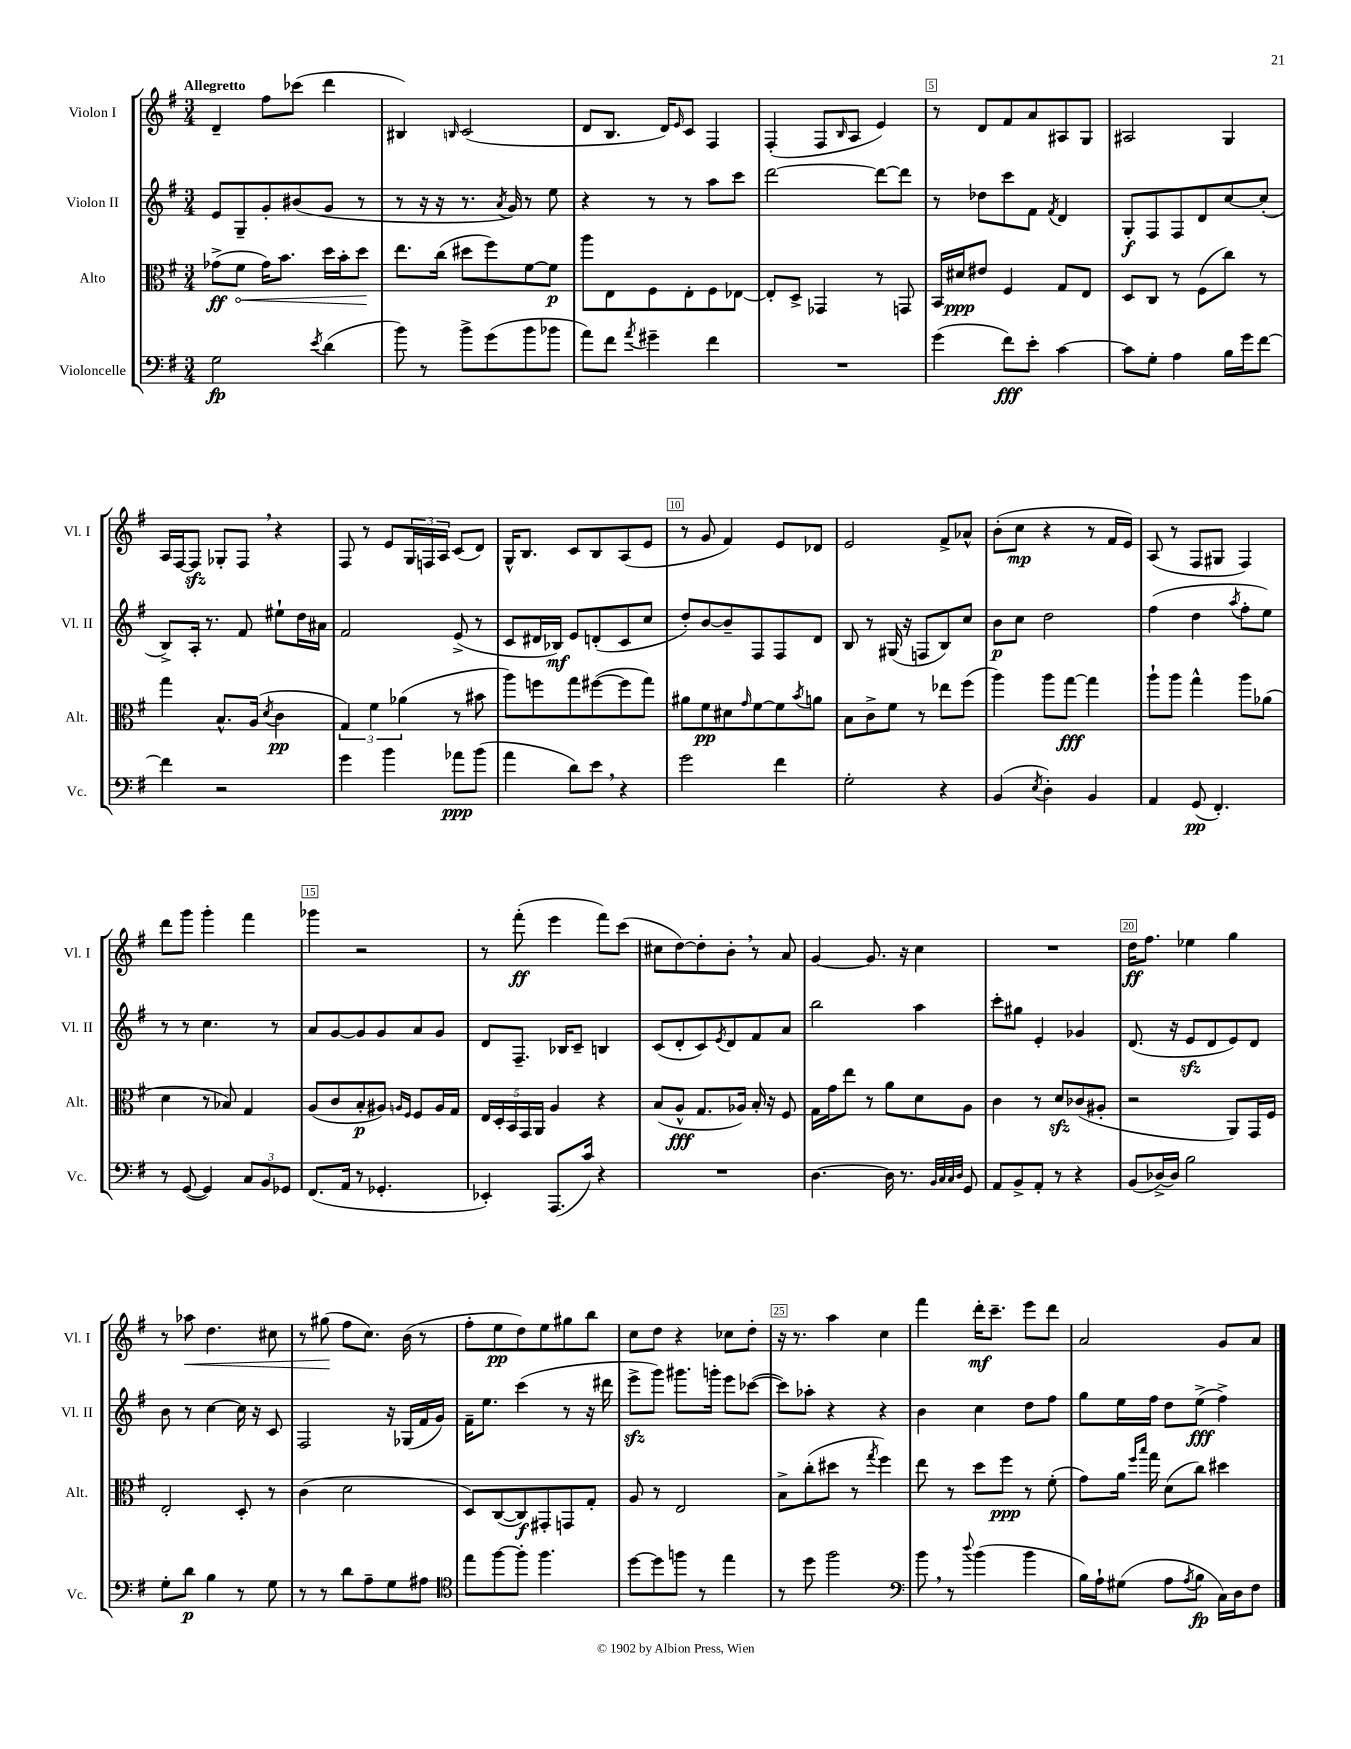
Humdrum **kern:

**kern	**kern	**kern	**kern
*staff4	*staff3	*staff2	*staff1
*clefF4	*clefC3	*clefG2	*clefG2
*k[f#]	*k[f#]	*k[f#]	*k[f#]
*M3/4	*M3/4	*M3/4	*M3/4
2G	(8g-^	8e	4d~
.	8f#	8G~	.
.	16g-)	8g'	8ff#
.	8.b	.	.
.	.	(8b#	(8ccc-
8qe	.	.	.
(4d	16dd	8g	4ddd
.	16b'	.	.
.	8dd	8r	.
=	=	=	=
8b)	8.ee	8r	4B#)
8r	.	16r	.
.	(16cc	16r	.
.	.	.	16qqB
8b^	8dd#	8.r	(2c
(8g	8ff#)	.	.
.	.	8qa	.
.	.	16g)	.
8b	[8f#	8r	.
8b-	8f#]	8ee	.
=	=	=	=
8a)	8aa	4r	8d
8f#	8E	.	8.B
8qa	.	.	.
4g#~	8F#	8r	.
.	.	.	16d)
.	.	.	16qqe
.	8E'	8r	8c
4f#	8F#	8aa	4F#
.	[8E-	8ccc	.
=	=	=	=
2.r	8E-']	[2ddd	(4F#'
.	8D^	.	.
.	4GG-	.	8F#
.	.	.	16qqB
.	.	.	8A
.	8r	8ddd_	4e)
.	8GG	8ddd]	.
=	=	=	=
(4g	16BB	8r	8r
.	16d#	.	.
.	8e#	8dd-	8d
8f#)	4F#	8ccc	8f#
8e'	.	8f#	8a
.	.	8qf#	.
[4c	8G	4d	8A#
.	8E	.	8G
=	=	=	=
8c]	8D	8G'	2A#
8G'	8C	8F#	.
4A	8r	8F#	.
.	(8F#	8d	.
16B	8cc)	[8cc	4G
16g	.	.	.
[8f#	8r	(8cc']	.
=	=	=	=
4f#]	4gg	8B^)	16A
.	.	.	[16F#
.	.	16A'	8F#]
.	.	8.r	.
2r	8.B^^	.	8G-'
.	.	8f#	8F#
.	(16A	.	.
.	8qd	.	.
.	4c	8ee#`	4r
.	.	16dd	.
.	.	16a#	.
=	=	=	=
4g	6G)	2f#	8F#
.	.	.	8r
.	6f#	.	.
4b	.	.	8e
.	(6a-	.	.
.	.	.	24G
.	.	.	24F
.	.	.	24A
8a-	8r	(8e^	(8c
(8b	8b#	8r	8d)
=	=	=	=
4a	8aa)	8c	16G^^
.	.	.	8.B
.	8ff	16d#	.
.	.	16B-)	.
8d)	8gg	8e	8c
8e	([8ff#	(8d'	8B
4r	8ff#]	8c	(8A
.	8gg)	8cc	8e
=	=	=	=
2g	8a#	8dd')	8r
.	8f#	[8b	8g
.	8d#	8b~]	4f#)
.	16qqg	.	.
.	[8f#	8F#	.
4f#	8f#]	8F#	8e
.	8qb	.	.
.	8a	8d	8d-
=	=	=	=
2G'	8B	8B	2e
.	8c^	8r	.
.	8f#	(16G#	.
.	.	16r	.
.	8r	8F	.
4r	8ee-	8B)	8f#^
.	(8ff#	8cc	8a-^^
=	=	=	=
(4BB	4aa)	8b	(8b'
.	.	8cc	8cc
8qE	.	.	.
4D')	8aa	2dd	4r
.	[8gg	.	.
4BB	4gg]	.	8r
.	.	.	16f#
.	.	.	16e)
=	=	=	=
4AA	8aa`	(4ff#	(8A
.	8aa	.	8r
(8GG	4gg^^	4dd	8F#
4.FF#')	.	.	8G#
.	.	8qaa	.
.	8aa	8ff#'	4F#)
.	(8a-	8ee)	.
=	=	=	=
8r	4d	8r	8ddd
([8GG	.	8r	8ggg
4GG])	8r	4.cc	4ggg'
.	8B-)	.	.
12C	4G	.	4fff#
12BB	.	.	.
.	.	8r	.
12GG-	.	.	.
=	=	=	=
(8.FF#	(8A	8a	4ggg-
.	8c	[8g	.
16AA	.	.	.
8r	8B'	8g]	2r
4.GG-'	8A#)	8g	.
.	16qqA	.	.
.	16qqF#	.	.
.	8F#	8a	.
.	16A	8g	.
.	16G	.	.
=	=	=	=
4EE-')	20E	8d	8r
.	20D'	.	.
.	20BB	.	.
.	.	8.F#~	(8fff#'
.	20GG	.	.
.	20AA	.	.
(8.AAA	4A	.	4eee
.	.	16B-	.
.	.	8c~	.
16c)	.	.	.
4r	4r	4B	8fff#)
.	.	.	(8ccc
=	=	=	=
2.r	(8B	(8c	8cc#
.	8A^^	8d'	[8dd)
.	8.G	8c)	8dd']
.	.	8qe	.
.	.	8d	8b'
.	16A-)	.	.
.	16B'	8f#	8r
.	16r	.	.
.	8F#	8a	8a
=	=	=	=
[4.D	16G	2bb	[4g
.	16g	.	.
.	8ee	.	.
.	8r	.	8.g]
16D]	8a	.	.
8.r	.	.	16r
.	8d	4aa	4cc
32qqBB	.	.	.
32qqC	.	.	.
32qqC	.	.	.
32qqD	.	.	.
8GG	8A	.	.
=	=	=	=
8AA	4c	8ccc'	2.r
8BB^	.	8gg#	.
8AA'	8r	4e'	.
8r	8d	.	.
4r	(8c-	4g-	.
.	8A#'	.	.
=	=	=	=
(8BB	2r	(8.d	16dd
.	.	.	8.ff#
[16D-^)	.	.	.
16D-]	.	16r	.
2B	.	8e	4ee-
.	.	8d	.
.	8AA)	8e)	4gg
.	16GG	8d	.
.	16F#	.	.
=	=	=	=
8G'	2E'	8b	8r
8d	.	8r	8aa-
4B	.	[4cc	4.dd
8r	8D'	16cc]	.
.	.	16r	.
8G	8r	8c	8cc#
=	=	=	=
8r	(4c	2F#	8r
8r	.	.	(8gg#
8d	2d	.	8ff#
8A~	.	.	8.cc)
8G	.	16r	.
.	.	(16G-	(16b
8A#	.	16f#	8r
.	.	16g)	.
=	=	=	=
*clefC4	*	*	*
8ee	8D)	16f#~	8ff#'
.	.	8.ee	.
[8ff#	([8C	.	8ee
8ff#']	8C])	(4ccc	8dd)
4.ff#	8GG#'	.	8ee
.	8GG	8r	8gg#
.	8G'	16r	8bb
.	.	16ddd#	.
=	=	=	=
[8dd	8A	8eee^	8cc
8dd]	8r	8ggg)	8dd
8ff	2E	8.ggg#	4r
8r	.	.	.
.	.	16ggg'	.
4ee	.	8eee	8cc-
.	.	([8ccc-	8dd'
=	=	=	=
8r	8B^	8ccc-])	16r
.	.	.	8.r
8dd	(8cc'	8aa-'	.
2ff#	8dd#	4r	4aa
.	8r	.	.
.	8qgg	.	.
.	4ff#)	4r	4cc
=	=	=	=
*clefF4	*	*	*
8b	8ee	4b	4fff#
8r	8r	.	.
8qqdd	.	.	.
(4b	8dd	4cc	16ddd'
.	.	.	8.ccc~
.	8ff#	.	.
4b	8r	8dd	8eee
.	(8f#'	8ff#	8ddd
=	=	=	=
16B)	8g)	8gg	2a
16A`	.	.	.
(8G#	16a	16ee	.
.	16qqff#	.	.
.	16qqbb	.	.
.	16gg	16ff#	.
8A	(8d	8dd	.
8qA	.	.	.
8B	8cc)	(8ee^	.
16C)	4dd#	4ff#^)	8g
16D	.	.	.
8F#	.	.	8a
==	==	==	==
*-	*-	*-	*-
